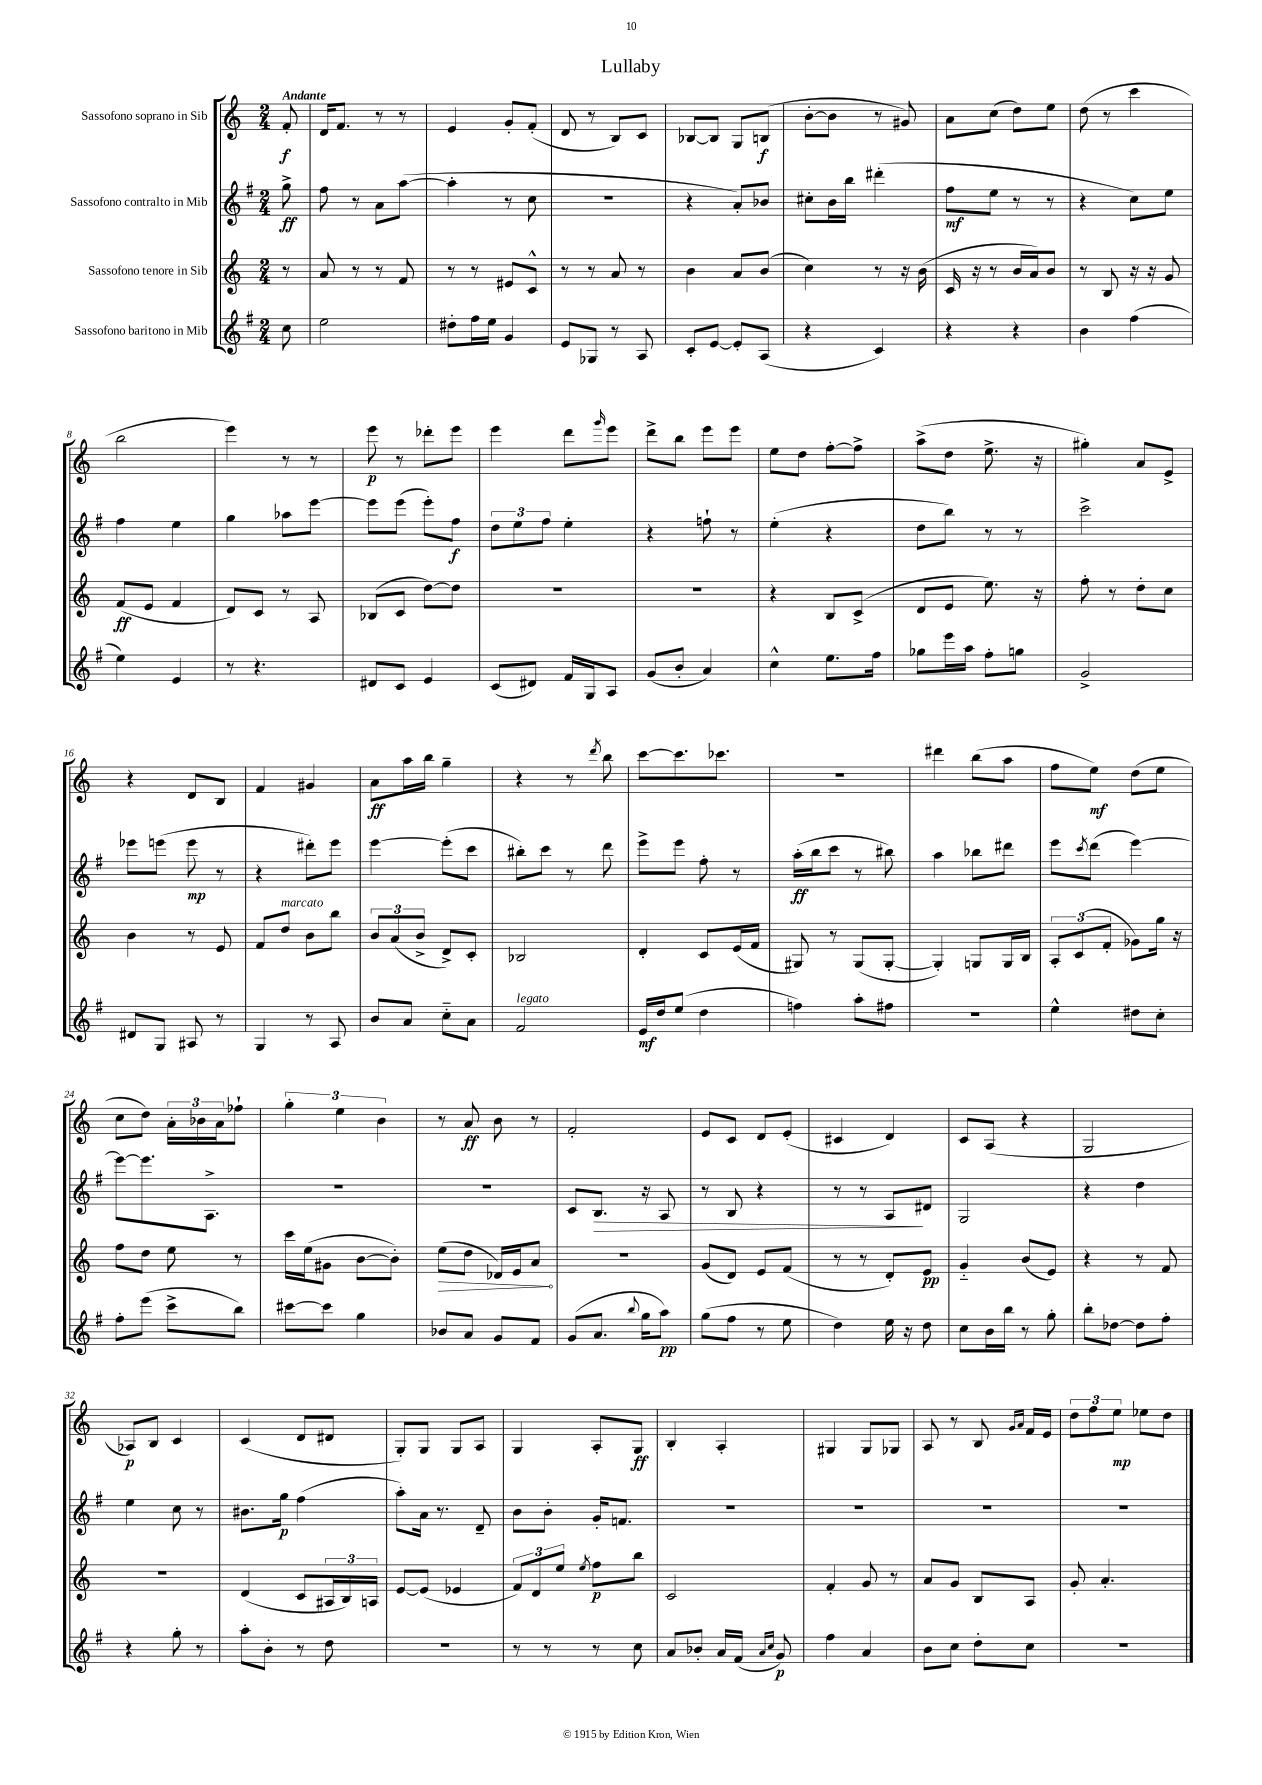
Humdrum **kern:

**kern	**dynam	**kern	**dynam	**kern	**dynam	**kern	**dynam
*part4	*part4	*part3	*part3	*part2	*part2	*part1	*part1
*staff4	*staff4	*staff3	*staff3	*staff2	*staff2	*staff1	*staff1
*I"Sassofono baritono in Mib	*	*I"Sassofono tenore in Sib	*	*I"Sassofono contralto in Mib	*	*I"Sassofono soprano in Sib	*
*clefG2	*	*clefG2	*	*clefG2	*	*clefG2	*
*k[f#]	*	*k[]	*	*k[f#]	*	*k[]	*
*M2/4	*	*M2/4	*	*M2/4	*	*M2/4	*
=	=	=	=	=	=	=	=
!	!	!	!	!	!	!LO:TX:a:B:t=Andante	!
8cc\	.	8r	.	8gg^\	ff	8f'/	f
=1	=1	=1	=1	=1	=1	=1	=1
2ee\	.	8a/	.	8ff#\	.	16d/KL	.
.	.	.	.	.	.	8.f/J	.
.	.	8r	.	8r	.	.	.
.	.	8r	.	8a\L	.	8r	.
.	.	8f/	.	([8aa\J	.	8r	.
=2	=2	=2	=2	=2	=2	=2	=2
8dd#X'\L	.	8r	.	4aa'\]	.	4e/	.
16ff#\L	.	8r	.	.	.	.	.
16ee\JJ	.	.	.	.	.	.	.
4g/	.	8e#X/L	.	8r	.	8g'/L	.
.	.	8c^^/J	.	8cc\	.	(8f'/J	.
=3	=3	=3	=3	=3	=3	=3	=3
8e/L	.	8r	.	2r	.	8d/	.
8G-X/J	.	8r	.	.	.	8r	.
8r	.	8a/	.	.	.	8B/L)	.
8A/	.	8r	.	.	.	8c/J	.
=4	=4	=4	=4	=4	=4	=4	=4
8c'/L	.	4b\	.	4r	.	[8B-X/L	.
[8e/J	.	.	.	.	.	8B-/J]	.
8e'/L]	.	8a/L	.	8a'/L)	.	8G/L	.
(8A/J	.	(8b/J	.	8b-X/J	.	(8Bn/J	f
=5	=5	=5	=5	=5	=5	=5	=5
4r	.	4cc\)	.	8cc#X'\L	.	[8b'\L	.
.	.	.	.	16b\L	.	8b\J]	.
.	.	.	.	16bb\JJ	.	.	.
4c/)	.	8r	.	(4ddd#X'\	.	8r	.
.	.	16r	.	.	.	8g#X/)	.
.	.	(16b\	.	.	.	.	.
=6	=6	=6	=6	=6	=6	=6	=6
4r	.	16c/	.	8ff#\L	mf	8a\L	.
.	.	16r	.	.	.	.	.
.	.	8r	.	8ee\J	.	(8cc\J	.
4r	.	16b/LL	.	8r	.	8dd\L)	.
.	.	16a/J)	.	.	.	.	.
.	.	8b/J	.	8r	.	8ee\J	.
=7	=7	=7	=7	=7	=7	=7	=7
4b\	.	8r	.	4r	.	(8dd\	.
.	.	8B/	.	.	.	8r	.
(4ff#\	.	16r	.	8cc\L)	.	4ccc\	.
.	.	16r	.	.	.	.	.
.	.	8g/	.	8ee\J	.	.	.
!!LO:LB:g=z
=8	=8	=8	=8	=8	=8	=8	=8
4ee\)	.	(8f/L	ff	4ff#\	.	2bb\	.
.	.	8e/J	.	.	.	.	.
4e/	.	4f/	.	4ee\	.	.	.
=9	=9	=9	=9	=9	=9	=9	=9
8r	.	8d/L)	.	4gg\	.	4eee\)	.
4.r	.	8c/J	.	.	.	.	.
.	.	8r	.	8aa-X\L	.	8r	.
.	.	8A/	.	[8eee\J	.	8r	.
=10	=10	=10	=10	=10	=10	=10	=10
8d#X/L	.	(8B-X/L	.	8eee\L]	.	8eee\	p
8c/J	.	8c/J	.	(8eee\J	.	8r	.
4e/	.	[8dd\L)	.	8eee'\L)	.	8ddd-X'\L	.
.	.	8dd\J]	.	8ff#\J	f	8eee\J	.
=11	=11	=11	=11	=11	=11	=11	=11
(8c/L	.	2r	.	12dd\L	.	4eee\	.
.	.	.	.	12ee\	.	.	.
8d#X/J)	.	.	.	.	.	.	.
.	.	.	.	12ff#\J	.	.	.
16f#/LL	.	.	.	4ee'\	.	8ddd\L	.
16G/J	.	.	.	.	.	.	.
.	.	.	.	.	.	16qqggg/	.
8A/J	.	.	.	.	.	8eee\J	.
=12	=12	=12	=12	=12	=12	=12	=12
(8g/L	.	2r	.	4r	.	8ddd^\L	.
8b'/J	.	.	.	.	.	8bb\J	.
4a/)	.	.	.	8ffn`\	.	8eee\L	.
.	.	.	.	8r	.	8eee\J	.
=13	=13	=13	=13	=13	=13	=13	=13
4cc^^\	.	4r	.	(4ee'\	.	8ee\L	.
.	.	.	.	.	.	8dd\J	.
8.ee\L	.	8B/L	.	4r	.	[8ff'\L	.
.	.	(8c^/J	.	.	.	8ff^\J]	.
16ff#\Jk	.	.	.	.	.	.	.
=14	=14	=14	=14	=14	=14	=14	=14
8gg-X\L	.	8d/L	.	8dd\L	.	(8aa^\L	.
16eee\L	.	8e/J	.	8bb\J)	.	8dd\J	.
16aa\JJ	.	.	.	.	.	.	.
8ff#'\L	.	8.ee\)	.	8r	.	8.ee^\	.
8ggn\J	.	.	.	8r	.	.	.
.	.	16r	.	.	.	16r	.
=15	=15	=15	=15	=15	=15	=15	=15
2g^/	.	8ff'\	.	2ccc^\	.	4gg#X'\)	.
.	.	8r	.	.	.	.	.
.	.	8dd'\L	.	.	.	8a/L	.
.	.	8cc\J	.	.	.	8e^/J	.
!!LO:LB:g=z
=16	=16	=16	=16	=16	=16	=16	=16
8d#X/L	.	4b\	.	8eee-X\L	.	4r	.
8G/J	.	.	.	(8eeen\J	.	.	.
8A#X/	.	8r	.	8eee\	mp	8d/L	.
8r	.	8e/	.	8r	.	8B/J	.
=17	=17	=17	=17	=17	=17	=17	=17
4G/	.	8f/L	.	4r	.	4f/	.
!	!	!LO:TX:a:i:t=marcato	!	!	!	!	!
.	.	8dd/J	.	.	.	.	.
8r	.	8b\L	.	8ddd#X'\L)	.	4g#X/	.
8A/	.	8bb\J	.	8eee\J	.	.	.
=18	=18	=18	=18	=18	=18	=18	=18
8b/L	.	12b/L	.	[4eee\	.	8a\L	ff
.	.	(12a/	.	.	.	.	.
8a/J	.	.	.	.	.	16aa\L	.
.	.	12b^/J	.	.	.	.	.
.	.	.	.	.	.	16bb\JJ	.
8cc\L	.	8d^/L)	.	(8eee'\L]	.	4gg~\	.
8a\J	.	8c'/J	.	8ccc\J	.	.	.
=19	=19	=19	=19	=19	=19	=19	=19
!LO:TX:a:i:t=legato	!	!	!	!	!	!	!
2f#/	.	2B-X/	.	8bb#X'\L)	.	4r	.
.	.	.	.	8ccc\J	.	.	.
.	.	.	.	8r	.	8r	.
.	.	.	.	.	.	8qddd/	.
.	.	.	.	8ddd\	.	8bb\	.
=20	=20	=20	=20	=20	=20	=20	=20
16e/LL	mf	4d'/	.	8eee^\L	.	[8ccc\L	.
16dd/J	.	.	.	.	.	.	.
(8ee/J	.	.	.	8eee\J	.	8.ccc\]	.
4dd\	.	8c/L	.	8ff#'\	.	.	.
.	.	.	.	.	.	8.ccc-X\J	.
.	.	(16e/L	.	8r	.	.	.
.	.	16f/JJ	.	.	.	.	.
=21	=21	=21	=21	=21	=21	=21	=21
4ffn\)	.	8G#X/)	.	(16aa'\LL	ff	2r	.
.	.	.	.	16bb\J	.	.	.
.	.	8r	.	8ccc\J	.	.	.
8aa'\L	.	(8G#/L	.	8r	.	.	.
8ff#X\J	.	[8G#'/J	.	8bb#X\)	.	.	.
=22	=22	=22	=22	=22	=22	=22	=22
2r	.	4G#'/])	.	4aa\	.	4ddd#X\	.
.	.	8Gn/L	.	8bb-X\L	.	(8bb\L	.
.	.	16G/L	.	8ddd#X\J	.	8aa\J	.
.	.	16B/JJ	.	.	.	.	.
=23	=23	=23	=23	=23	=23	=23	=23
4ee^^\	.	12A'/L	.	8eee\L	.	8ff\L	.
.	.	(12c/	.	.	.	.	.
.	.	.	.	8qccc/	.	.	.
.	.	.	.	(8ddd\J	.	8ee\J)	mf
.	.	12f'/J	.	.	.	.	.
8dd#X\L	.	8g-X\L)	.	[4eee\)	.	(8dd\L	.
8cc'\J	.	16gg\Jk	.	.	.	8ee\J	.
.	.	16r	.	.	.	.	.
!!LO:LB:g=z
=24	=24	=24	=24	=24	=24	=24	=24
8ff#'\L	.	8ff\L	.	8eee\L_	.	8cc\L	.
(8eee\J	.	8dd\J	.	8.eee\]	.	8dd\J)	.
8ccc^\L	.	8ee\	.	.	.	24a'\LL	.
.	.	.	.	.	.	24b-X\	.
.	.	.	.	8.A^\J	.	.	.
.	.	.	.	.	.	24a\J	.
8bb\J)	.	8r	.	.	.	8ff-X`\J	.
=25	=25	=25	=25	=25	=25	=25	=25
[8ccc#X\L	.	16ccc\LL	.	2r	.	6gg'\	.
.	.	(16ee\J	.	.	.	.	.
8ccc#\J]	.	8g#X\J	.	.	.	.	.
.	.	.	.	.	.	6ee\	.
4gg\	.	[8b\L	.	.	.	.	.
.	.	.	.	.	.	6b\	.
.	.	8b'\J])	.	.	.	.	.
=26	=26	=26	=26	=26	=26	=26	=26
!	!	!	!LO:HP:b	!	!	!	!
8b-X/L	.	(8ee\L	>	2r	.	8r	.
8a/J	.	8dd\J	.	.	.	8a/	ff
8g/L	.	16d-X/LL)	.	.	.	8b\	.
.	.	16e/J	.	.	.	.	.
8f#/J	.	8a/J	.	.	.	8r	.
.	.	.	]	.	.	.	.
=27	=27	=27	=27	=27	=27	=27	=27
(8g/L	.	2r	.	8c/L	.	2f'/	.
!	!	!	!	!	!LO:HP:b	!	!
8.a/J	.	.	.	8.B/J	>	.	.
8qqbb/	.	.	.	.	.	.	.
16gg\KL	.	.	.	16r	.	.	.
8aa\J)	pp	.	.	8A/	.	.	.
=28	=28	=28	=28	=28	=28	=28	=28
(8gg\L	.	(8g/L	.	8r	.	8e/L	.
8ff#\J	.	8d/J)	.	8B/	.	8c/J	.
8r	.	8e/L	.	4r	.	8d/L	.
8ee\	.	(8f/J	.	.	.	(8e'/J	.
=29	=29	=29	=29	=29	=29	=29	=29
4dd\)	.	8r	.	8r	.	4c#X/	.
.	.	8r	.	8r	.	.	.
16ee\	.	8d'/L)	.	8A/L	.	4d/)	.
16r	.	.	.	.	.	.	.
8dd\	.	8e/J	pp	8d#X/J	]	.	.
=30	=30	=30	=30	=30	=30	=30	=30
8cc\L	.	4g/	.	2G/	.	8c/L	.
16b\L	.	.	.	.	.	(8A/J	.
16bb\JJ	.	.	.	.	.	.	.
8r	.	(8b/L	.	.	.	4r	.
8gg'\	.	8e/J)	.	.	.	.	.
=31	=31	=31	=31	=31	=31	=31	=31
8bb'\L	.	4r	.	4r	.	2G/	.
[8dd-X\J	.	.	.	.	.	.	.
8dd-\L]	.	8r	.	4dd\	.	.	.
8ff#'\J	.	8f/	.	.	.	.	.
!!LO:LB:g=z
=32	=32	=32	=32	=32	=32	=32	=32
4r	.	2r	.	4ee\	.	8A-X/L)	p
.	.	.	.	.	.	8B/J	.
8gg'\	.	.	.	8cc\	.	4c/	.
8r	.	.	.	8r	.	.	.
=33	=33	=33	=33	=33	=33	=33	=33
8aa'\L	.	(4d/	.	8.b#X\L	.	(4c/	.
8b'\J	.	.	.	.	.	.	.
.	.	.	.	16gg\Jk	p	.	.
8r	.	8c/L	.	(4ff#\	.	8d/L	.
8dd\	.	24A#X/L	.	.	.	8d#X/J	.
.	.	24B/)	.	.	.	.	.
.	.	24An/JJ	.	.	.	.	.
=34	=34	=34	=34	=34	=34	=34	=34
2r	.	[8e/L	.	8aa'\L)	.	8G'/L)	.
.	.	(8e/J]	.	16a\Jk	.	8G/J	.
.	.	.	.	8.r	.	.	.
.	.	4e-X/	.	.	.	8G/L	.
.	.	.	.	8d~/	.	8A/J	.
=35	=35	=35	=35	=35	=35	=35	=35
8r	.	12f/L)	.	8b\L	.	4G/	.
.	.	12d/	.	.	.	.	.
8r	.	.	.	8b'\J	.	.	.
.	.	12ee/J	.	.	.	.	.
.	.	8qee/	.	.	.	.	.
8r	.	8ff\L	p	16g'/KL	.	8A'/L	.
.	.	.	.	8.fn/J	.	.	.
8cc\	.	8bb\J	.	.	.	8G/J	ff
=36	=36	=36	=36	=36	=36	=36	=36
8a/L	.	2c/	.	2r	.	4B'/	.
8b-X'/J	.	.	.	.	.	.	.
16a/LL	.	.	.	.	.	4A'/	.
(16f#/JJ	.	.	.	.	.	.	.
16qqa/LL	.	.	.	.	.	.	.
16qqcc/JJ	.	.	.	.	.	.	.
8g/)	p	.	.	.	.	.	.
=37	=37	=37	=37	=37	=37	=37	=37
4ff#\	.	4f'/	.	2r	.	4G#X/	.
4a/	.	8g/	.	.	.	8G#/L	.
.	.	8r	.	.	.	8G-X/J	.
=38	=38	=38	=38	=38	=38	=38	=38
8b\L	.	8a/L	.	2r	.	8A/	.
8cc\J	.	8g/J	.	.	.	8r	.
8dd'\L	.	8B/L	.	.	.	8B/	.
.	.	.	.	.	.	16qqg/LL	.
.	.	.	.	.	.	16qqa/JJ	.
8cc\J	.	8A/J	.	.	.	16f/LL	.
.	.	.	.	.	.	16e/JJ	.
=39	=39	=39	=39	=39	=39	=39	=39
2r	.	8g'/	.	2r	.	12dd\L	.
.	.	.	.	.	.	12ff\	.
.	.	4.a'/	.	.	.	.	.
.	.	.	.	.	.	12ee\J	mp
.	.	.	.	.	.	8ee-X\L	.
.	.	.	.	.	.	8dd\J	.
==	==	==	==	==	==	==	==
*-	*-	*-	*-	*-	*-	*-	*-
